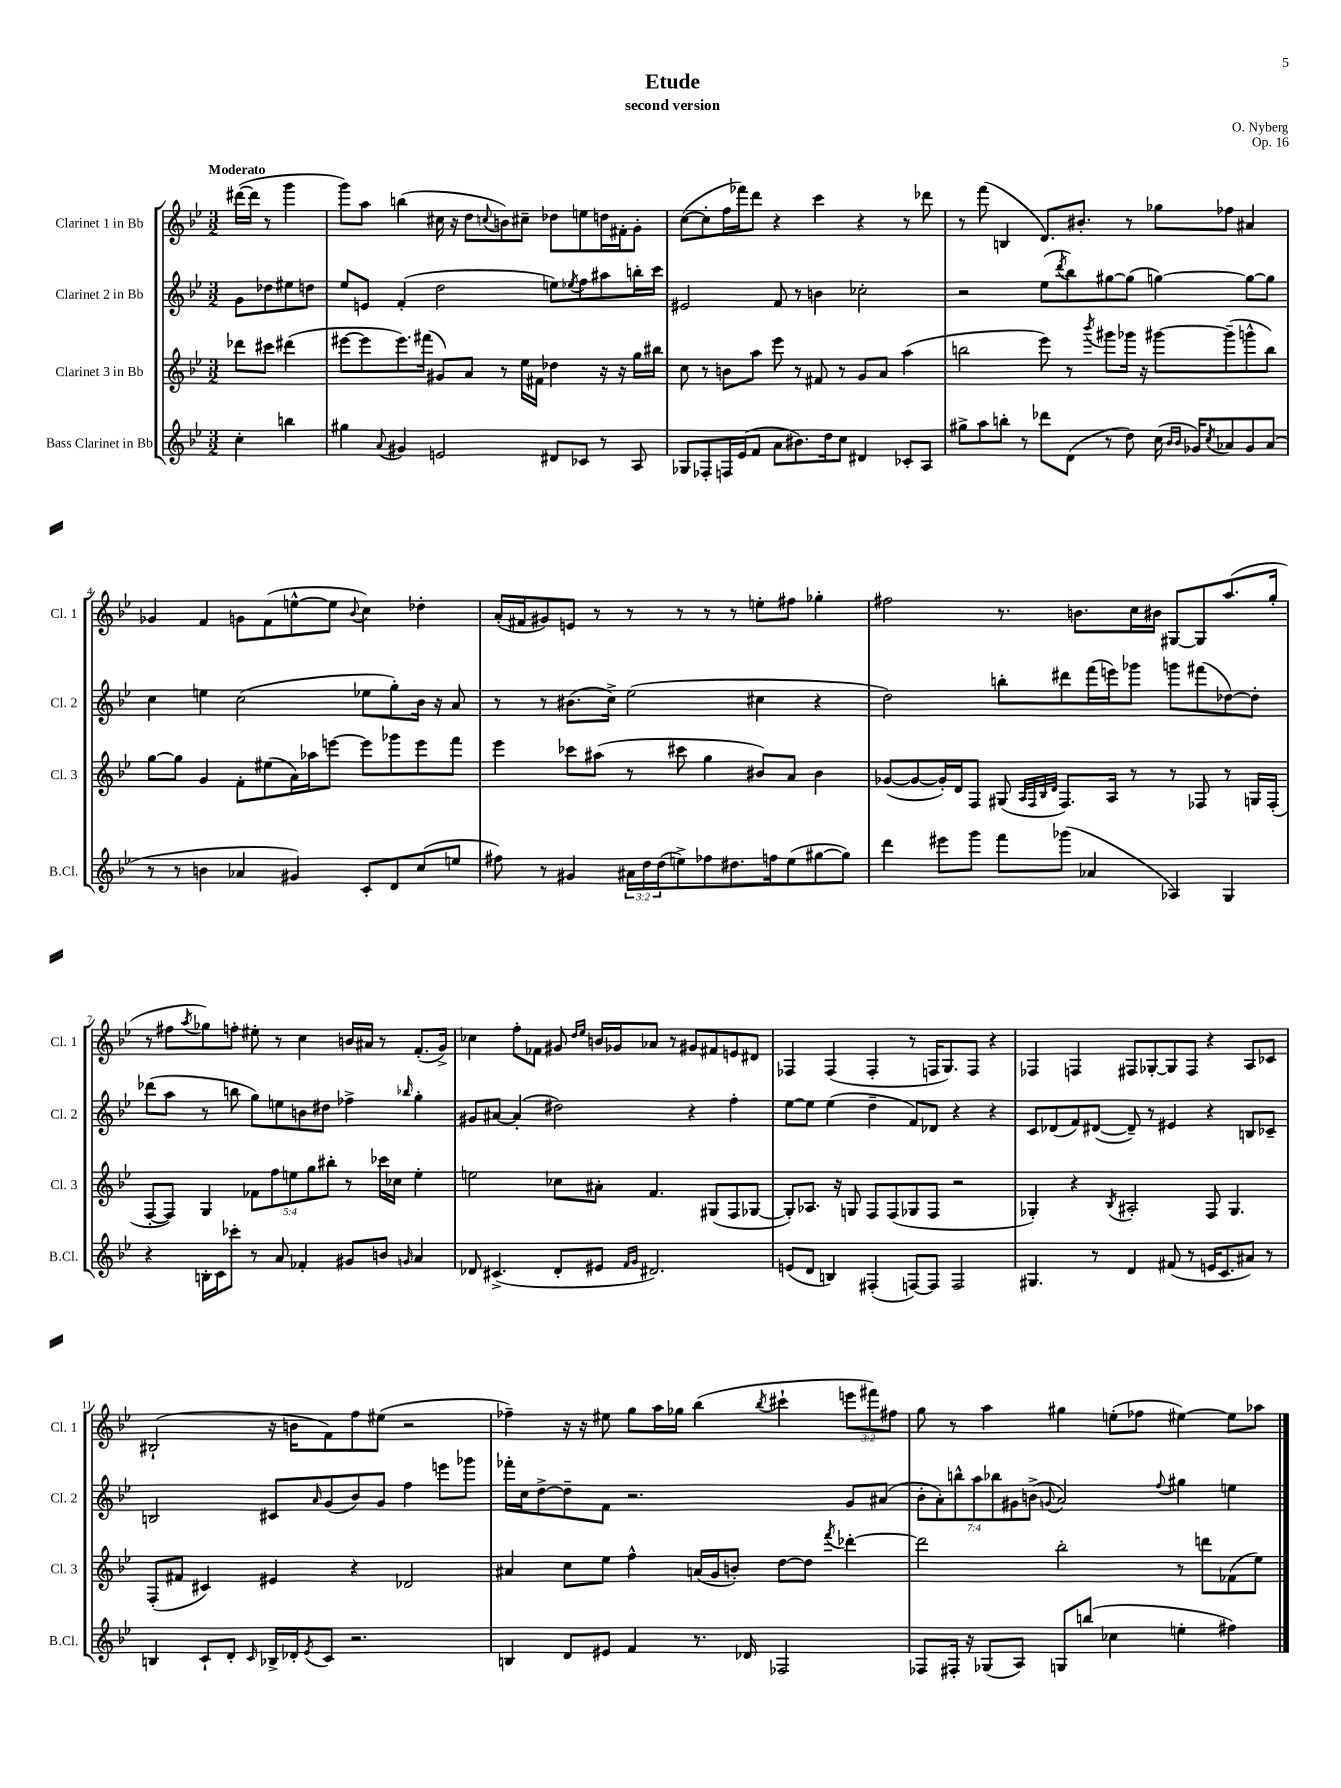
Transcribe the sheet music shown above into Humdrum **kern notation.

**kern	**kern	**kern	**kern
*staff4	*staff3	*staff2	*staff1
*clefG2	*clefG2	*clefG2	*clefG2
*k[b-e-]	*k[b-e-]	*k[b-e-]	*k[b-e-]
*M3/2	*M3/2	*M3/2	*M3/2
4cc'	8ddd-	8g	([16ddd#
.	.	.	16ddd#]
.	8ccc#	8dd-	8r
4bb	(4ddd#	8ee#	4ggg
.	.	8dd	.
=	=	=	=
4gg#	[8eee#	8ee-	8ggg)
.	8eee#]	8e	8aa
8qqa	.	.	.
4g#	8.eee#)	(4f'	(4bb
.	(16fff#	.	.
2e	8g#)	2dd	16cc#
.	.	.	16r
.	8a	.	8dd
.	.	.	8qqcc
.	8r	.	8b)
.	16ee-	.	8cc#~
.	16f#	.	.
8d#	4dd-	8ee)	8dd-
.	.	8qee-	.
8c-	.	8ff	8ee
8r	16r	8aa#	16dd
.	16r	.	16f#'
8A	16gg	16bb'	8g'
.	16bb#	16ccc	.
=	=	=	=
8G-	8cc	2e#	([8cc
8F-'	8r	.	8cc']
16F	8b	.	16ff
(16e-	.	.	16fff-)
8f	8aa	.	8ddd
8a	8eee-	8f	4r
8.b#)	8r	8r	.
.	8f#	4b	4ccc
16dd	.	.	.
8cc	8r	.	.
4d#	8g	2cc-'	4r
.	8a	.	.
8c-'	(4aa	.	8r
8A	.	.	8ddd-
=	=	=	=
8gg#^	2bb	2r	8r
8aa	.	.	(8fff
8bb'	.	.	4B
8r	.	.	.
8ddd-	8eee-)	(8ee-	8.d)
.	.	8qddd	.
(8d	8r	8bb-)	.
.	.	.	8.b#'
.	8qbbb-	.	.
8r	8ggg#	[8gg#	.
8dd)	16ggg-	(8gg#]	8r
.	16r	.	.
(16cc	[8ggg#	[4gg)	8gg-
16qqb-	.	.	.
16qqb-	.	.	.
16g-)	.	.	.
8qcc	.	.	.
8a-	(8ggg#~]	.	8ff-
8g-	8ggg^^	8gg_	4a#
(8a-	8bb)	8gg]	.
=	=	=	=
8r	[8gg	4cc	4g-
8r	8gg]	.	.
4b	4g	4ee	4f
4a-	8f'	(2cc	8g
.	(8ee#	.	(8f
4g#)	16a)	.	[8ee^^
.	16aa-	.	.
.	[8eee	.	8ee]
.	.	.	8qqb-
8c'	8eee]	8ee-	4cc)
8d	8ggg-	8gg')	.
(8cc	8eee	16b-	4dd-'
.	.	16r	.
8ee	8fff	8a	.
=	=	=	=
8ff#)	4eee-	8r	(16a'
.	.	.	16f#
8r	.	8r	8g#)
4g#	8ccc-	(8.b#	8e
.	(8aa#	.	8r
.	.	16cc^)	.
24a#	8r	(2ee-	8r
24dd	.	.	.
(24dd	.	.	.
8ee^)	8ccc#	.	8r
8ff-	4gg	.	8r
8.dd#	.	.	8r
.	8b#)	4cc#	8ee'
16ff	.	.	.
(8ee	8a	.	8ff#
[8gg#	4b#	4r	4gg-'
8gg#])	.	.	.
=	=	=	=
4ddd	([8g-	2dd)	2ff#
.	8g-_	.	.
8eee#	16g-'])	.	.
.	16d	.	.
8ggg	8F	.	.
8fff	(8G#	8bb'	8.r
.	32qqA	.	.
.	32qqF	.	.
.	32qqB-	.	.
.	32qqd	.	.
(8ggg-	8.F)	8ddd#	.
.	.	.	8.b
4a-	.	(16fff	.
.	16A	16eee)	.
.	8r	8ggg-	16cc
.	.	.	16b#
4A-)	8r	8ggg	[8G#
.	8F-	(8fff#	8G#]
4G	8r	[8dd-)	(8.aa
.	16G	8dd-']	.
.	(16F-'	.	16gg'
=	=	=	=
4r	[8F'	(8ddd-	8r
.	8F])	8aa	8ff#
.	.	.	8qaa
16B'	4G	8r	8gg-)
16c	.	.	.
8ccc-'	.	8bb	8ff'
8r	10f-	8gg)	8ee#'
.	10ff	.	.
8a	.	8ee	8r
.	10ee	.	.
4f-'	.	8b	4cc
.	10gg	.	.
.	.	8dd#	.
.	10bb#'	.	.
8g#	8r	4ff-^	16b
.	.	.	16a#
8b	16ccc-	.	8r
.	16cc-	.	.
16qqg	.	16qqbb-	.
4a	4ee'	4gg'	(8.f'
.	.	.	16g^)
=	=	=	=
8d-	2ee	8g#	4cc-
(4.c#^	.	[8a#	.
.	.	(4a#']	8ff'
.	.	.	8f-
8d-'	8cc-	2dd#)	8g#
.	.	.	16qqdd
.	.	.	16qqee-
8e#	8a#'	.	16b
.	.	.	16g-
16qqf	.	.	.
16qqg	.	.	.
2.d#)	4.f	.	8a-
.	.	.	8r
.	.	4r	8g#
.	(8G#	.	8f#
.	8F	4ff'	8e
.	[8G-	.	8d#
=	=	=	=
(8e	8G-'])	[8ee-	4F-
8d	8.A-	8ee-]	.
4B)	.	(4ee-	(4F-
.	16r	.	.
.	8G	.	.
(4F#'	8F	4dd~	4F-'
.	(8F	.	.
[8F)	8G-	8f)	8r
8F]	8F	8d-	16F
.	.	.	8.G)
2F	2r	4r	.
.	.	.	8F
.	.	4r	4r
=	=	=	=
4.G#	4G-')	8c	4F-
.	.	(8d-	.
.	4r	8f)	4F
8r	.	([8d#	.
.	8qB-	.	.
4d	2A#'	8d#~])	8F#
.	.	8r	[8G-'
(8f#	.	4e#	8G-]
8r	.	.	8F#
16e	8F	4r	4r
8.c	.	.	.
.	4.G-	.	.
8a#)	.	8B	8A
8r	.	8c-~	8c-
=	=	=	=
4B	(8F'	2B	(2B#`
.	8f#	.	.
8c`	4c#)	.	.
8d'	.	.	.
16qqc	.	.	.
16B-^	4e#	8c#	16r
16d-'	.	.	16b
8qe-	.	16qqa	.
8c	.	(8g	8f)
2.r	4r	8b-)	8ff
.	.	8g	(8ee#
.	2d-	4ff	2r
.	.	8eee	.
.	.	8ggg-	.
=	=	=	=
4B	4a#	16fff-'	4ff-~)
.	.	16cc	.
.	.	[8dd^	.
8d	8cc	8dd~]	16r
.	.	.	16r
8e#	8ee-	8f	8ee#
4f	4ff^^	2.r	8gg
.	.	.	16aa
.	.	.	16gg-
8.r	(16a	.	(4bb-
.	16g	.	.
.	8b')	.	.
16d-	.	.	.
.	.	.	8qbb-
2F-	[8dd	.	4ccc#`
.	8dd]	.	.
.	8qfff	.	.
.	[4ddd-'	8g	12eee
.	.	.	12fff#)
.	.	(8a#	.
.	.	.	12ff#
=	=	=	=
8F-	2ddd-]	14b-'	8gg
.	.	14a')	.
16F#'	.	.	8r
.	.	14bb^^	.
16r	.	.	.
.	.	14aa	.
(8G-	.	.	4aa
.	.	14bb-	.
.	.	14g#	.
8A)	.	.	.
.	.	(14b^	.
.	.	8qqg	.
8G	2bb-'	2a)	4gg#
(8bb	.	.	.
4cc-	.	.	(8ee'
.	.	.	8ff-
.	.	8qqff	.
4ee'	8r	4gg#	[4ee#)
.	8ddd	.	.
4ff#)	(8f-	4ee	8ee#]
.	8ee-)	.	8aa-
==	==	==	==
*-	*-	*-	*-
